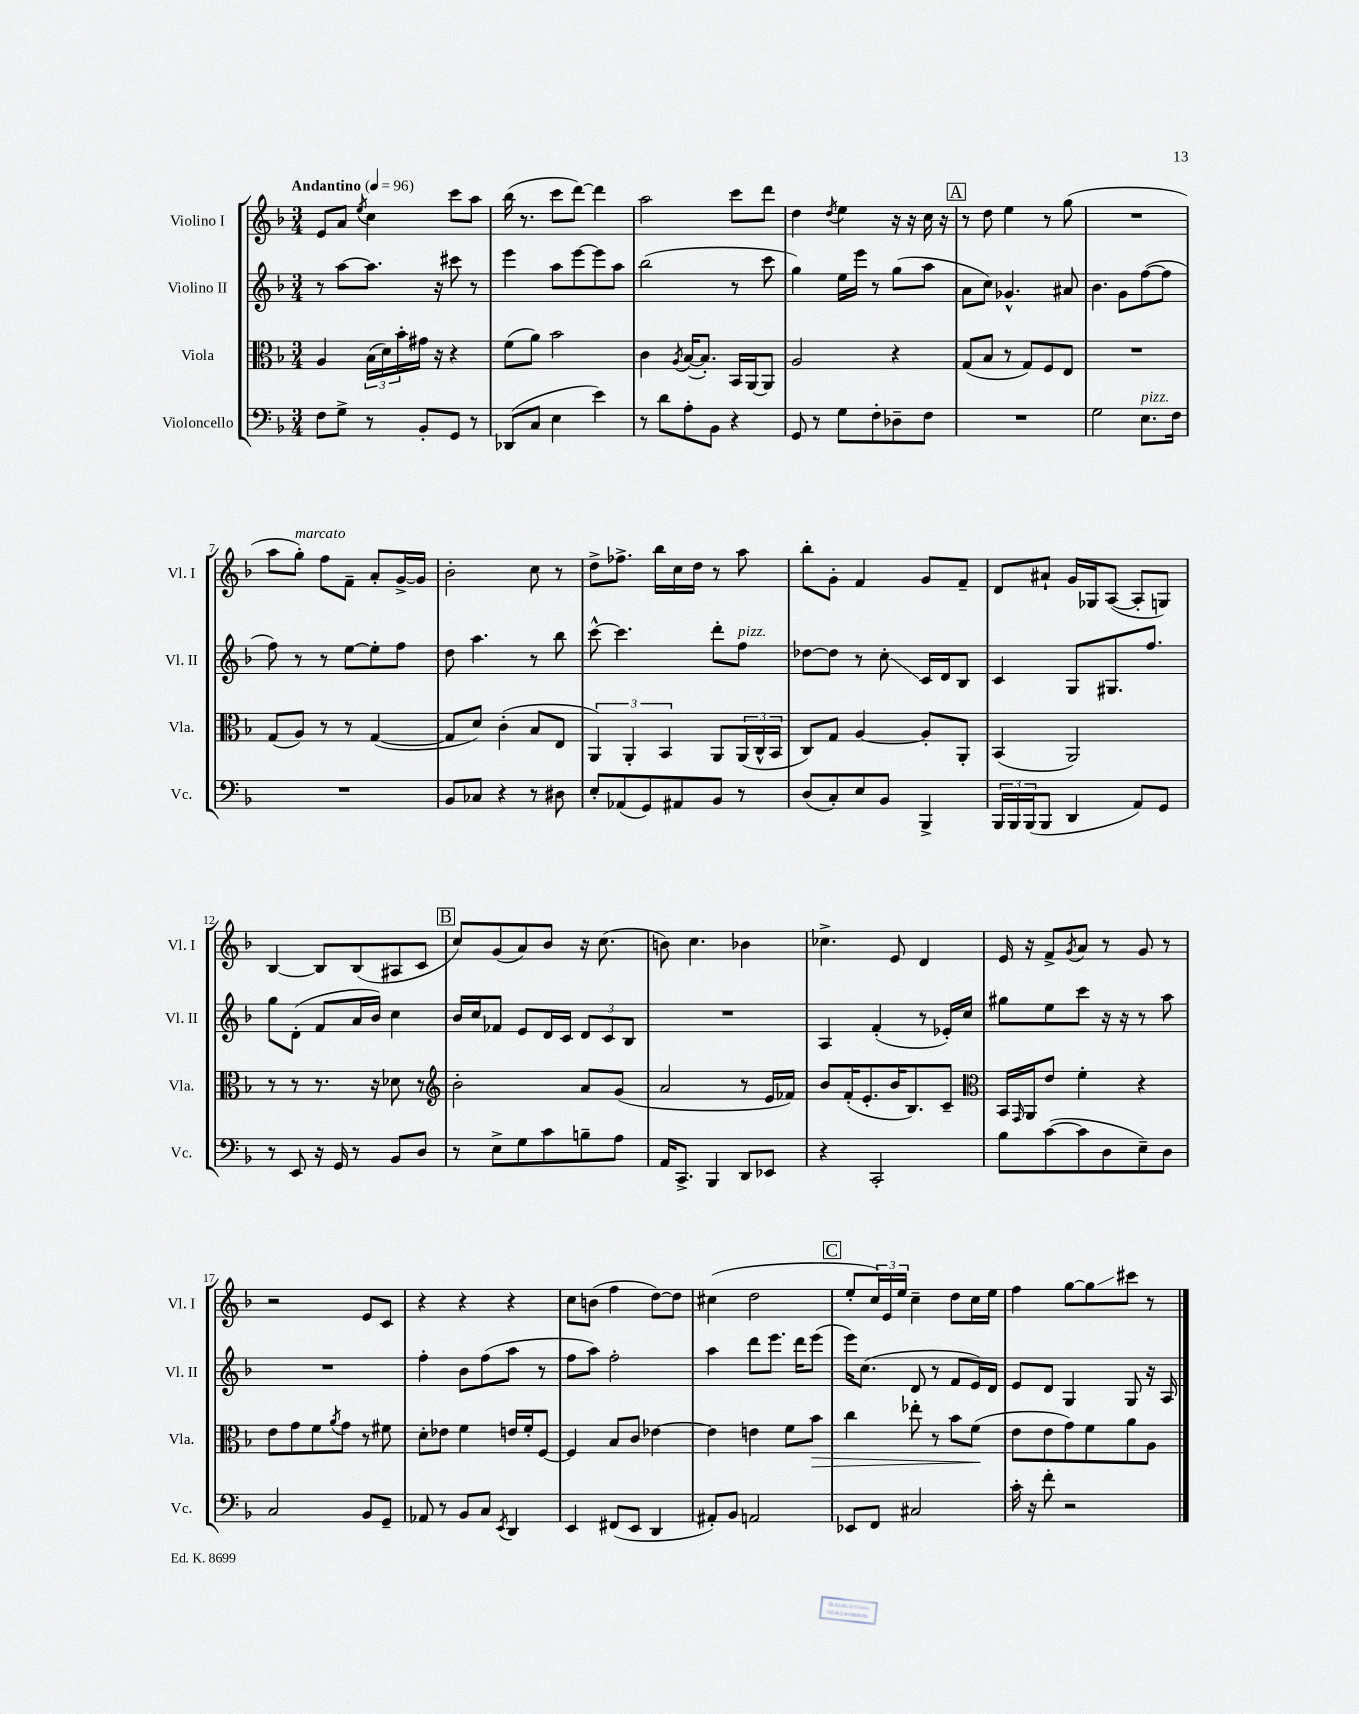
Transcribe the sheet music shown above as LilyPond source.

<<
\new StaffGroup <<
\new Staff = "s0" \with { instrumentName = "Violino I" shortInstrumentName = "Vl. I" } {
    \clef treble \key f \major \numericTimeSignature \time 3/4 \tempo "Andantino" 4 = 96
    e'8 a'8 \acciaccatura { e''8 } c''4 c'''8 a''8 |
    bes''16( r8. c'''8 d'''8~) d'''4 |
    a''2 c'''8 d'''8 |
    d''4 \acciaccatura { d''8 } e''4 r16 r16 c''16 r16 |
    \mark \markup { \box "A" } r8 d''8 e''4 r8 g''8( |
    R2. |
    a''8 g''8-.^\markup { \italic "marcato" }) f''8 f'8-- a'8-. g'16~-> g'16 |
    bes'2-. c''8 r8 |
    d''8-> fes''8.-> bes''16 c''16 d''16 r8 a''8 |
    bes''8-. g'8-. f'4 g'8 f'8-- |
    d'8 ais'8-! g'16 ges16 a8~( a8-. g8) |
    bes4~ bes8 bes8( ais8 c'8 |
    \mark \markup { \box "B" } c''8) g'8( a'8) bes'8 r16 c''8.( |
    b'8) c''4. bes'4 |
    ces''4.-> e'8 d'4 |
    e'16 r16 f'8-> \acciaccatura { g'8 } a'8 r8 g'8 r8 |
    r2 e'8 c'8 |
    r4 r4 r4 |
    c''8 b'8( f''4 d''8~) d''8 |
    cis''4( d''2 |
    \mark \markup { \box "C" } e''8-. \tuplet 3/2 { c''16) e'16 e''16 } c''4-- d''8 c''16 e''16 |
    f''4 g''8~ g''8\glissando cis'''8 r8 \bar "|." |
}
\new Staff = "s1" \with { instrumentName = "Violino II" shortInstrumentName = "Vl. II" } {
    \clef treble \key f \major \numericTimeSignature \time 3/4
    r8 a''8~ a''8. r16 cis'''8 r8 |
    e'''4 a''8 e'''8~ e'''8 a''8 |
    bes''2( r8 c'''8 |
    g''4) e''16 e'''16 r8 g''8( a''8 |
    \mark \markup { \box "A" } a'8 c''8) ges'4.-^ ais'8 |
    bes'4. g'8 f''8~( f''8 |
    f''8) r8 r8 e''8~ e''8-. f''8 |
    d''8 a''4. r8 bes''8 |
    c'''8~-^ c'''4. d'''8-. f''8^\markup { \italic "pizz." } |
    des''8~ des''8 r8 c''8-.\glissando c'16 d'16 bes8 |
    c'4 g8 gis8. f''8. |
    g''8 d'8-.( f'8 a'16 bes'16) c''4 |
    \mark \markup { \box "B" } bes'16 c''16 fes'8 e'8 d'16 c'16 \tuplet 3/2 { d'8 c'8 bes8 } |
    R2. |
    a4 f'4-.( r8 ees'16-.) c''16 |
    gis''8 e''8 c'''8 r16 r16 r8 a''8 |
    R2. |
    f''4-. bes'8 f''8( a''8 r8 |
    f''8 a''8) f''2-. |
    a''4 d'''8 e'''8. d'''16 e'''8( |
    \mark \markup { \box "C" } e'''16) c''8.( d'8 r8 f'8 e'16) d'16 |
    e'8 d'8 g4 g8 r16 a16 \bar "|." |
}
\new Staff = "s2" \with { instrumentName = "Viola" shortInstrumentName = "Vla." } {
    \clef alto \key f \major \numericTimeSignature \time 3/4
    a4 \tuplet 3/2 { bes16( d'16) bes'16-. } gis'16 r16 r4 |
    f'8( a'8) bes'2 |
    c'4 \acciaccatura { a8 } bes16~( bes8.-.) bes,16 a,16~ a,8 |
    a2 r4 |
    \mark \markup { \box "A" } g8( bes8 r8 g8) f8 e8 |
    R2. |
    g8( a8) r8 r8 g4~( |
    g8 d'8) c'4-.( bes8 e8 |
    \tuplet 3/2 { a,4) a,4-. bes,4 } a,8 \tuplet 3/2 { a,16( c16-^ bes,16 } |
    c8) g8 a4~ a8-. a,8-. |
    bes,4( a,2) |
    r8 r8 r8. r16 des'8 r8 |
    \mark \markup { \box "B" } \clef treble bes'2-. a'8 g'8( |
    a'2 r8 e'16 fes'16) |
    bes'8 f'16-.( e'8.-. bes'16 bes8.) c'8-- |
    \clef alto bes,16 \grace { g,16 } a,16 e'8 f'4-. r4 |
    e'8 g'8 f'8 \acciaccatura { a'8 } g'8 r8 fis'8 |
    d'8-. ees'8 f'4 e'16 f'16-. f8~ |
    f4 bes8 c'8 ees'4~ |
    ees'4 e'4 f'8 bes'8\> |
    \mark \markup { \box "C" } c''4 ees''8-. r8 bes'8 f'8\!( |
    e'8 e'8 g'8) f'8 a'8 a8 \bar "|." |
}
\new Staff = "s3" \with { instrumentName = "Violoncello" shortInstrumentName = "Vc." } {
    \clef bass \key f \major \numericTimeSignature \time 3/4
    f8 g8-> r8 bes,8-. g,8 r8 |
    des,8( c8 e4 e'4) |
    r8 d'8 a8-. bes,8 r4 |
    g,8 r8 g8 f8-. des8-- f8 |
    \mark \markup { \box "A" } R2. |
    g2 e8.^\markup { \italic "pizz." } f16 |
    R2. |
    bes,8 ces8 r4 r8 dis8 |
    e8-. aes,8( g,8) ais,8 bes,8 r8 |
    d8( c8-.) e8 bes,8 bes,,4-> |
    \tuplet 3/2 { bes,,16 bes,,16 bes,,16( } bes,,8 d,4 a,8) g,8 |
    r8 e,8 r16 g,16 r8 bes,8 d8 |
    \mark \markup { \box "B" } r8 e8-> g8 c'8 b8-- a8 |
    a,16 c,8.-> bes,,4 d,8 ees,8 |
    r4 c,2-. |
    bes8 c'8~( c'8 d8 e8--) d8 |
    c2 bes,8 g,8-- |
    aes,8 r8 bes,8 c8 \acciaccatura { e,8 } d,4 |
    e,4 fis,8( e,8 d,4 |
    ais,8-.) bes,8 a,2 |
    \mark \markup { \box "C" } ees,8 f,8 cis2 |
    c'16-. r16 f'8-. r2 \bar "|." |
}
>>
>>
